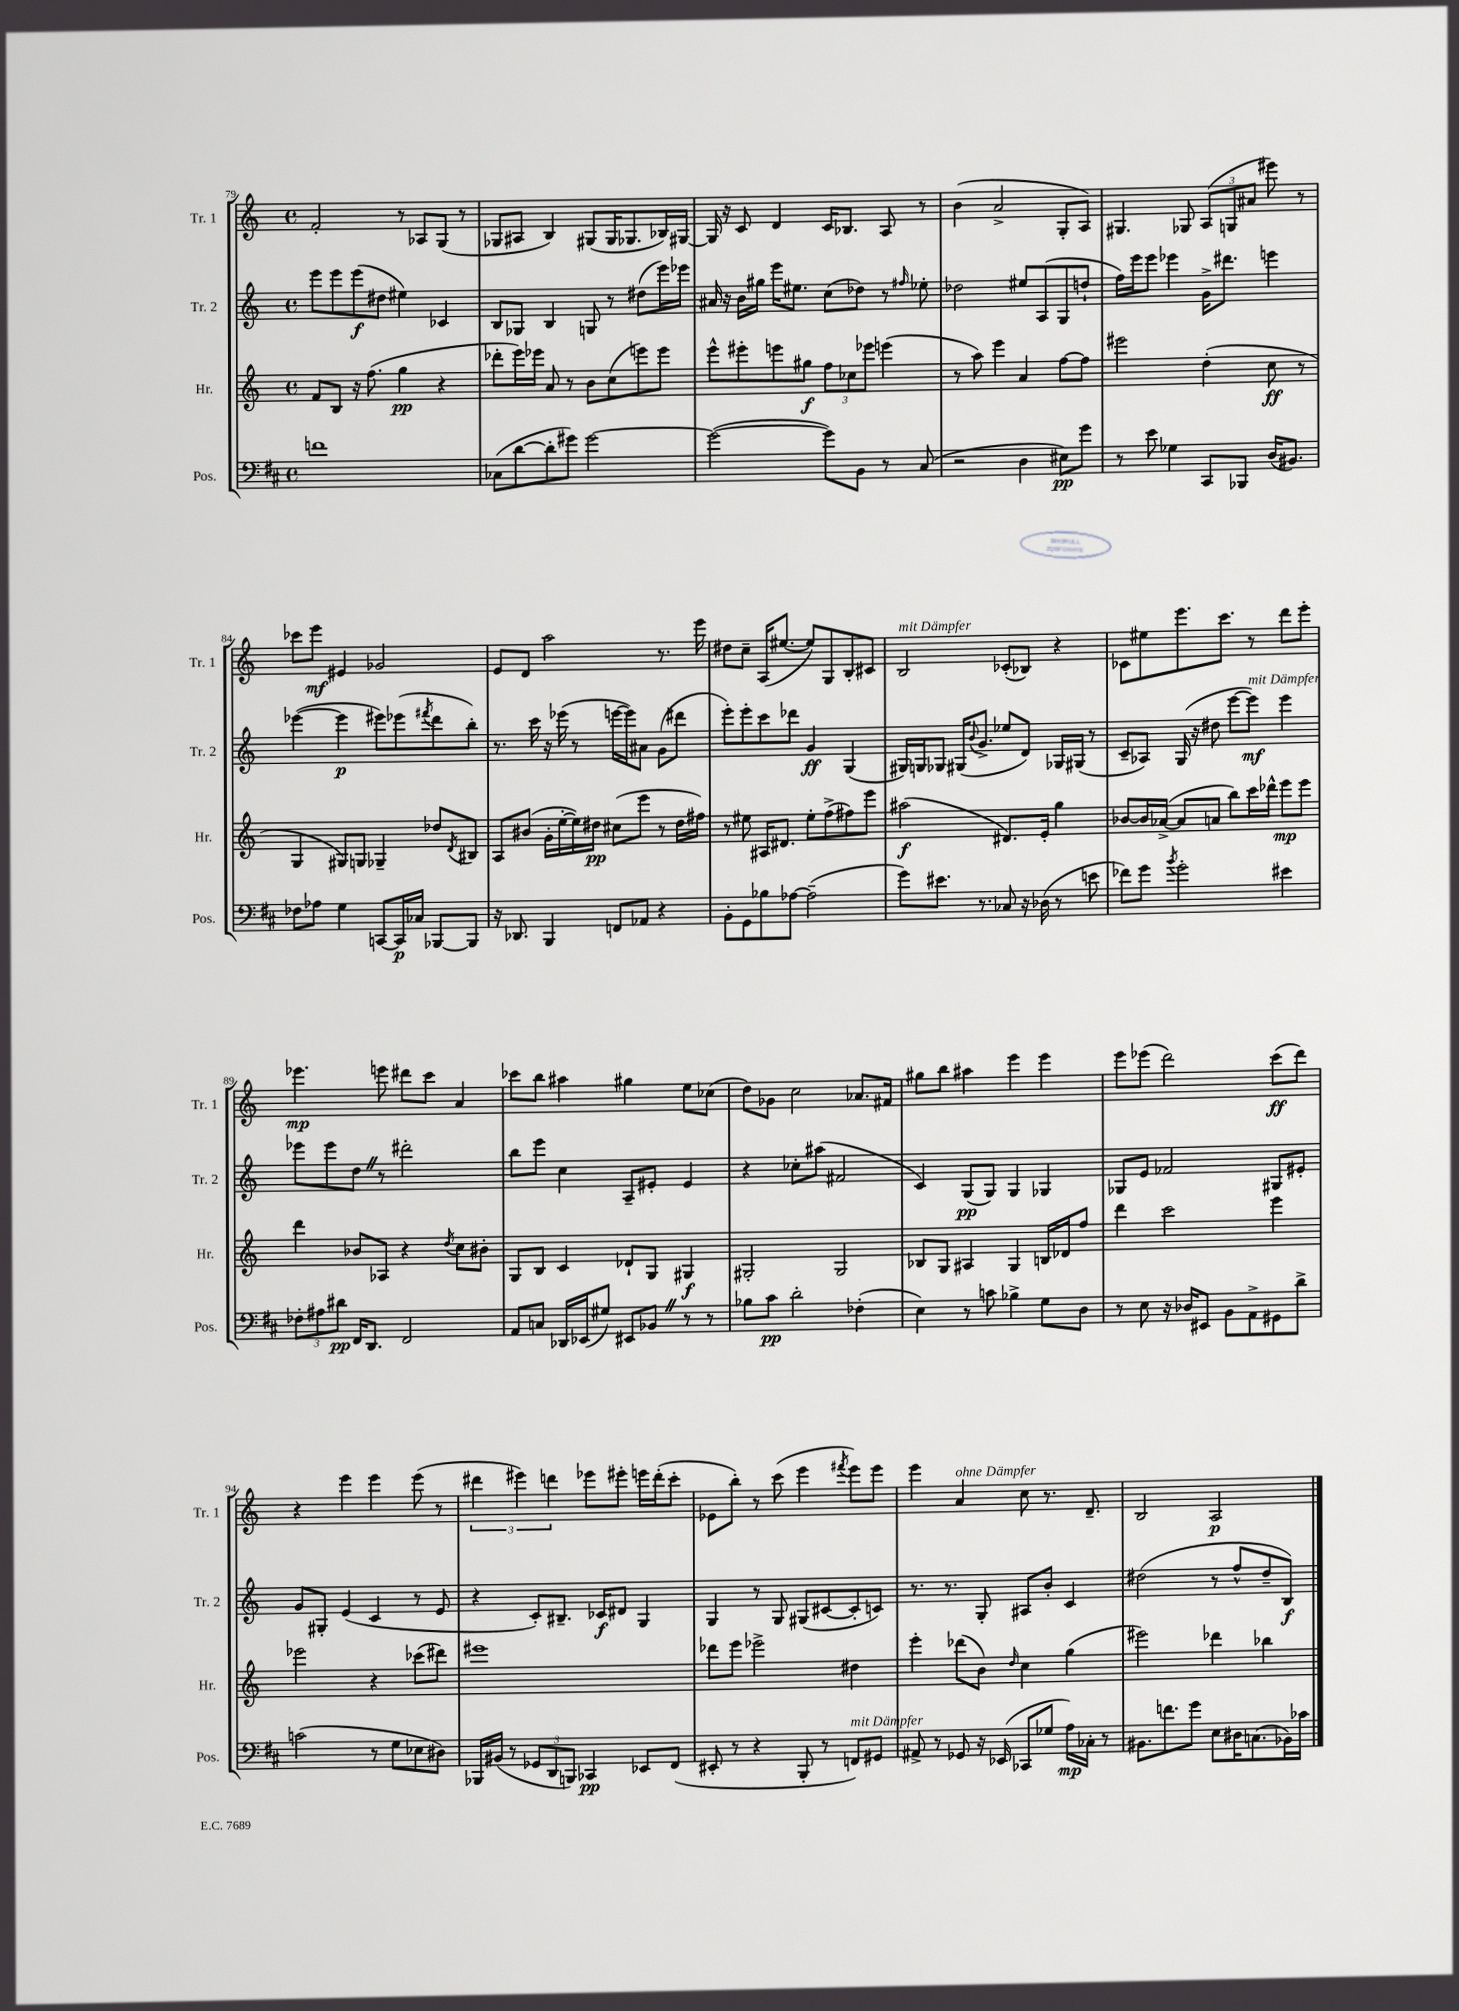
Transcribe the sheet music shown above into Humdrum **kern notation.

**kern	**kern	**kern	**kern
*staff4	*staff3	*staff2	*staff1
*clefF4	*clefG2	*clefG2	*clefG2
*k[f#c#]	*k[]	*k[]	*k[]
*M4/4	*M4/4	*M4/4	*M4/4
*met(c)	*met(c)	*met(c)	*met(c)
1f	8f/L	8eee\L	2f'/
.	8B/J	8eee\	.
.	16r	(8eee\	.
.	(8.ff\	.	.
.	.	8dd#\J	.
.	4gg\	4ee#\)	8r
.	.	.	8A-/L
.	4r	4c-/	(8G/J
.	.	.	8r
=	=	=	=
(8C-\L	8ddd-'\L	8B/L	8G-/L
[8d\	16eee\L)	8G-/J	8A#/J
.	16eee-\JJ	.	.
8d'\]	8a/	4B/	4B/)
8g#\J)	8r	.	.
[2g#\	8b\L	8G/	(8G#/L
.	(8cc\	8r	16G#/K
.	.	.	8.G-/
.	8eee\)	(8dd#\L	.
.	8eee\J	16eee\L)	16B-/L)
.	.	16eee-\JJ	[16G#/JJ
=	=	=	=
(2g#\_	8eee^^\L	16a#/	16G#/]
.	.	16r	16r
.	8eee#'\	16b\LL	8c/
.	.	16gg#\JJ	.
.	8eee\	16eee\LK	4d/
.	.	8.ee#\J	.
.	8gg#\J	.	.
8g#\]L)	12ff\L	(8cc\L	16c/LK
.	.	.	8.B-/J
.	12cc-\	.	.
8BB\J	.	8dd-\J)	.
.	12eee-\J	.	.
8r	(4eee\	8r	8A/
.	.	16qqff#/	.
(8C#/	.	8ee-'\	8r
=	=	=	=
2r	8r	2dd-\	(4b\
.	8aa\)	.	.
.	4eee\	.	2a^/
4D\	4a/	8ee#/L	.
.	.	(8A/	.
8E#\L)	[8ff\L	8G/	8G'/L
8g\J	8ff\]J	8dd`/J	8A/J)
=	=	=	=
8r	2eee#\	16ff\LL)	4.G#/
.	.	16eee\J	.
8e\	.	8eee\J	.
4G-\	.	4eee-\	.
.	.	.	8G-/
8CC#/L	(4dd'\	16g^\LK	(12A/L
.	.	8.ddd#\J	.
.	.	.	12G/
8BBB-/J	.	.	.
.	.	.	12a#/J
(16D/LK	8cc\	4eee\	8eee#\)
8.BB#/J)	.	.	.
.	8r	.	8r
=	=	=	=
8F-\L	4G/	([4eee-\	8ccc-\L
8A-\J	.	.	8eee\J
4G\	8G#/L)	4eee-\]	4e#/
.	8G/J	.	.
[8CC/L	4G-~/	8eee#\L)	2g-/
16CC/]L	.	(8eee-\	.
16C-/JJ	.	.	.
.	.	8qfff#/	.
[8BBB-/L	8dd-/L	8ddd\	.
.	8qd/	.	.
8BBB-/]J	8B#/J	8bb'\J)	.
=	=	=	=
16r	8A/L	8.r	8e/L
8.DD-/	.	.	.
.	(8b#/J	.	8d/J
.	.	16ccc\	.
4BBB/	16g'\LL	16r	2aa\
.	[16ee'\	(16eee-\	.
.	16ee\])	8r	.
.	16dd#\JJ	.	.
8FF/L	(8cc#\L	[16eee\LL	.
.	.	16eee\]J)	.
8AA-/J	8eee\J	8a#\J	.
4r	8r	(8g\L	8.r
.	16dd#\LL	8ddd#\J	.
.	16ff#\JJ)	.	16eee\
=	=	=	=
8BB'\L	8r	8eee'\L)	8dd#\L
8GG\	8ee#\	8eee'\	8cc~\J
8B-\	16A#/LK	8ccc\	(16A/LK
.	8.d#/J	.	[8.ee#/J
[8A-\J	.	8ddd-\J	.
(2A-~\]	8ee#'\L	4g/	8ee#/]L)
.	(8ff^\	.	8G/
.	8ff#\)	(4G/	8B'/
.	8eee\J	.	8c#/J
=	=	=	=
8g\L)	(2aa#\	16G#/LL)	2B/
.	.	16G/J	.
8.e#\J	.	8G-/J	.
.	.	(16G#/LK	.
.	.	8qqb/	.
8.r	.	8.g^/J	.
8C-/	8.d#/L)	8ee-/L	(8c-'/L
16r	.	8d/J)	8B-/J)
(16D-\	16e'/Jk	.	.
8r	4gg\	16G-/LL	4r
.	.	(16G#/JJ	.
8e\	.	8r	.
=	=	=	=
8f-\L)	[8b-/L	8c~/L	8c-\L
8g\J	16b-/]L	8A-/J)	8ee#\
.	([16a-^/JJ	.	.
8qb/	.	.	.
2g'\	8a-/]L	(16G/	8.eee\
.	.	16r	.
.	8a/J	8dd#\	.
.	.	.	8.ccc\J
.	8bb\L)	[8eee\L	.
.	16ccc\L	8eee\]J)	8r
.	16ddd-^^\JJ	.	.
4e#\	8eee\L	4eee\	8ddd\L
.	8eee\J	.	8eee'\J
=	=	=	=
12F-'\L	4ddd\	8eee-\L	4.eee-\
12A#\	.	.	.
.	.	8eee-\	.
12d#\J	.	.	.
16FF#/LK	8b-/L	8dd\J	.
8.DD/J	.	.	.
.	8A-/J	8r	8eee\
2FF#/	4r	2ddd#'\	8ddd#\L
.	.	.	8ccc\J
.	8qdd/	.	.
.	8cc\L	.	4a/
.	8b#'\J	.	.
=	=	=	=
8AA/L	8G/L	8bb\L	8ccc-\L
8C/J	8B/J	8eee\J	8bb\J
16DD-/LL	4c/	4cc\	4aa#\
(16EE-/J	.	.	.
8G#/J)	.	.	.
8EE#/L	8d-`/L	8A~/L	4gg#\
8BB-/J	8G/J	8e#'/J	.
8r	4G#/	4e#/	8ee\L
8r	.	.	(8cc-\J
=	=	=	=
8B-\L	2G#'/	4r	8dd\L)
8c#\J	.	.	8g-\J
2d'\	.	8cc-'\L	2cc\
.	.	(8aa#\J	.
.	2G#/	2f#/	.
(4F-'\	.	.	8.a-/L
.	.	.	16f#/Jk
=	=	=	=
4E\)	8B-/L	4c/)	8gg#\L
.	8G/J	.	8bb\J
8r	4A#/	(8G/L	4aa#\
8c\	.	8G/J)	.
4B-^\	4G/	4G/	4eee\
8G\L	16B/LL	4G-/	4eee\
.	16d-/J	.	.
8D\J	8ff/J	.	.
=	=	=	=
8r	4ddd\	8G-/L	8eee\L
8E\	.	8e/J	(8eee-\J
16r	2ccc\	2f-/	2ddd\)
16D-/LK	.	.	.
8EE#/J	.	.	.
8BB\L	.	.	.
8AA^\	.	.	.
8GG#\	4eee\	8G#/L	(8ccc\L
8d^\J	.	8e#'/J	8ddd\J)
=	=	=	=
(2c\	2eee-\	8g/L	4r
.	.	8G#'/J	.
.	.	(4e/	4eee\
8r	4r	4c/	4eee\
8G\L	.	.	.
8E-\	(8ccc-\L	8r	(8eee\
8D#\J)	8ddd#\J)	8e/	8r
=	=	=	=
16BBB-/LL	1eee#	4r	6ddd#\
(16BB#/JJ	.	.	.
8r	.	.	.
.	.	.	6eee#\)
12GG-/L	.	8c'/L)	.
12DD/	.	.	6ddd\
.	.	8.B#~/J	.
12BBB/J)	.	.	.
4CC-/	.	.	8eee-\L
.	.	16c-/LK	.
.	.	8d#/J	8eee#'\J
8EE-/L	.	4G/	16eee\LL
.	.	.	(16ddd'\J
(8FF#/J	.	.	8ccc'\J
=	=	=	=
8EE#'/	8ddd-\L	4G/	8e-\L
8r	8eee\J	.	8bb'\J)
4r	2eee-^\	8r	8r
.	.	8G/	(8ccc\
8BBB'/	.	(8G#/L	4eee\
8r	.	[8c#/	.
.	.	.	8qfff#/
8FF/L)	4dd#\	8c#'/]	8eee\L)
8GG#/J	.	8c/J)	8eee\J
=	=	=	=
8AA#^/	4eee'\	8.r	4eee\
8r	.	.	.
.	.	8.r	.
8GG-/	(8ddd-\L	.	4a/
16r	8b\J)	8G'/	.
(16EE-/	.	.	.
.	16qqdd/	.	.
8CC-/L	4cc\	8A#/L	8cc\
8G-/J	.	8b'/J	8.r
16A\LL)	(4gg\	4c/	.
16C-'\JJ	.	.	8.d~/
8r	.	.	.
=	=	=	=
8.BB#\L	2eee#\)	(2dd#\	2B/
8.f\	.	.	.
8g\J	.	.	.
8E\L	4ddd-\	8r	2A/
16D#\K	.	8ff^^/L	.
(8.C\	.	.	.
.	4bb-\	8dd#~/	.
16BB-\L)	.	8B/J)	.
16c-\JJ	.	.	.
==	==	==	==
*-	*-	*-	*-
